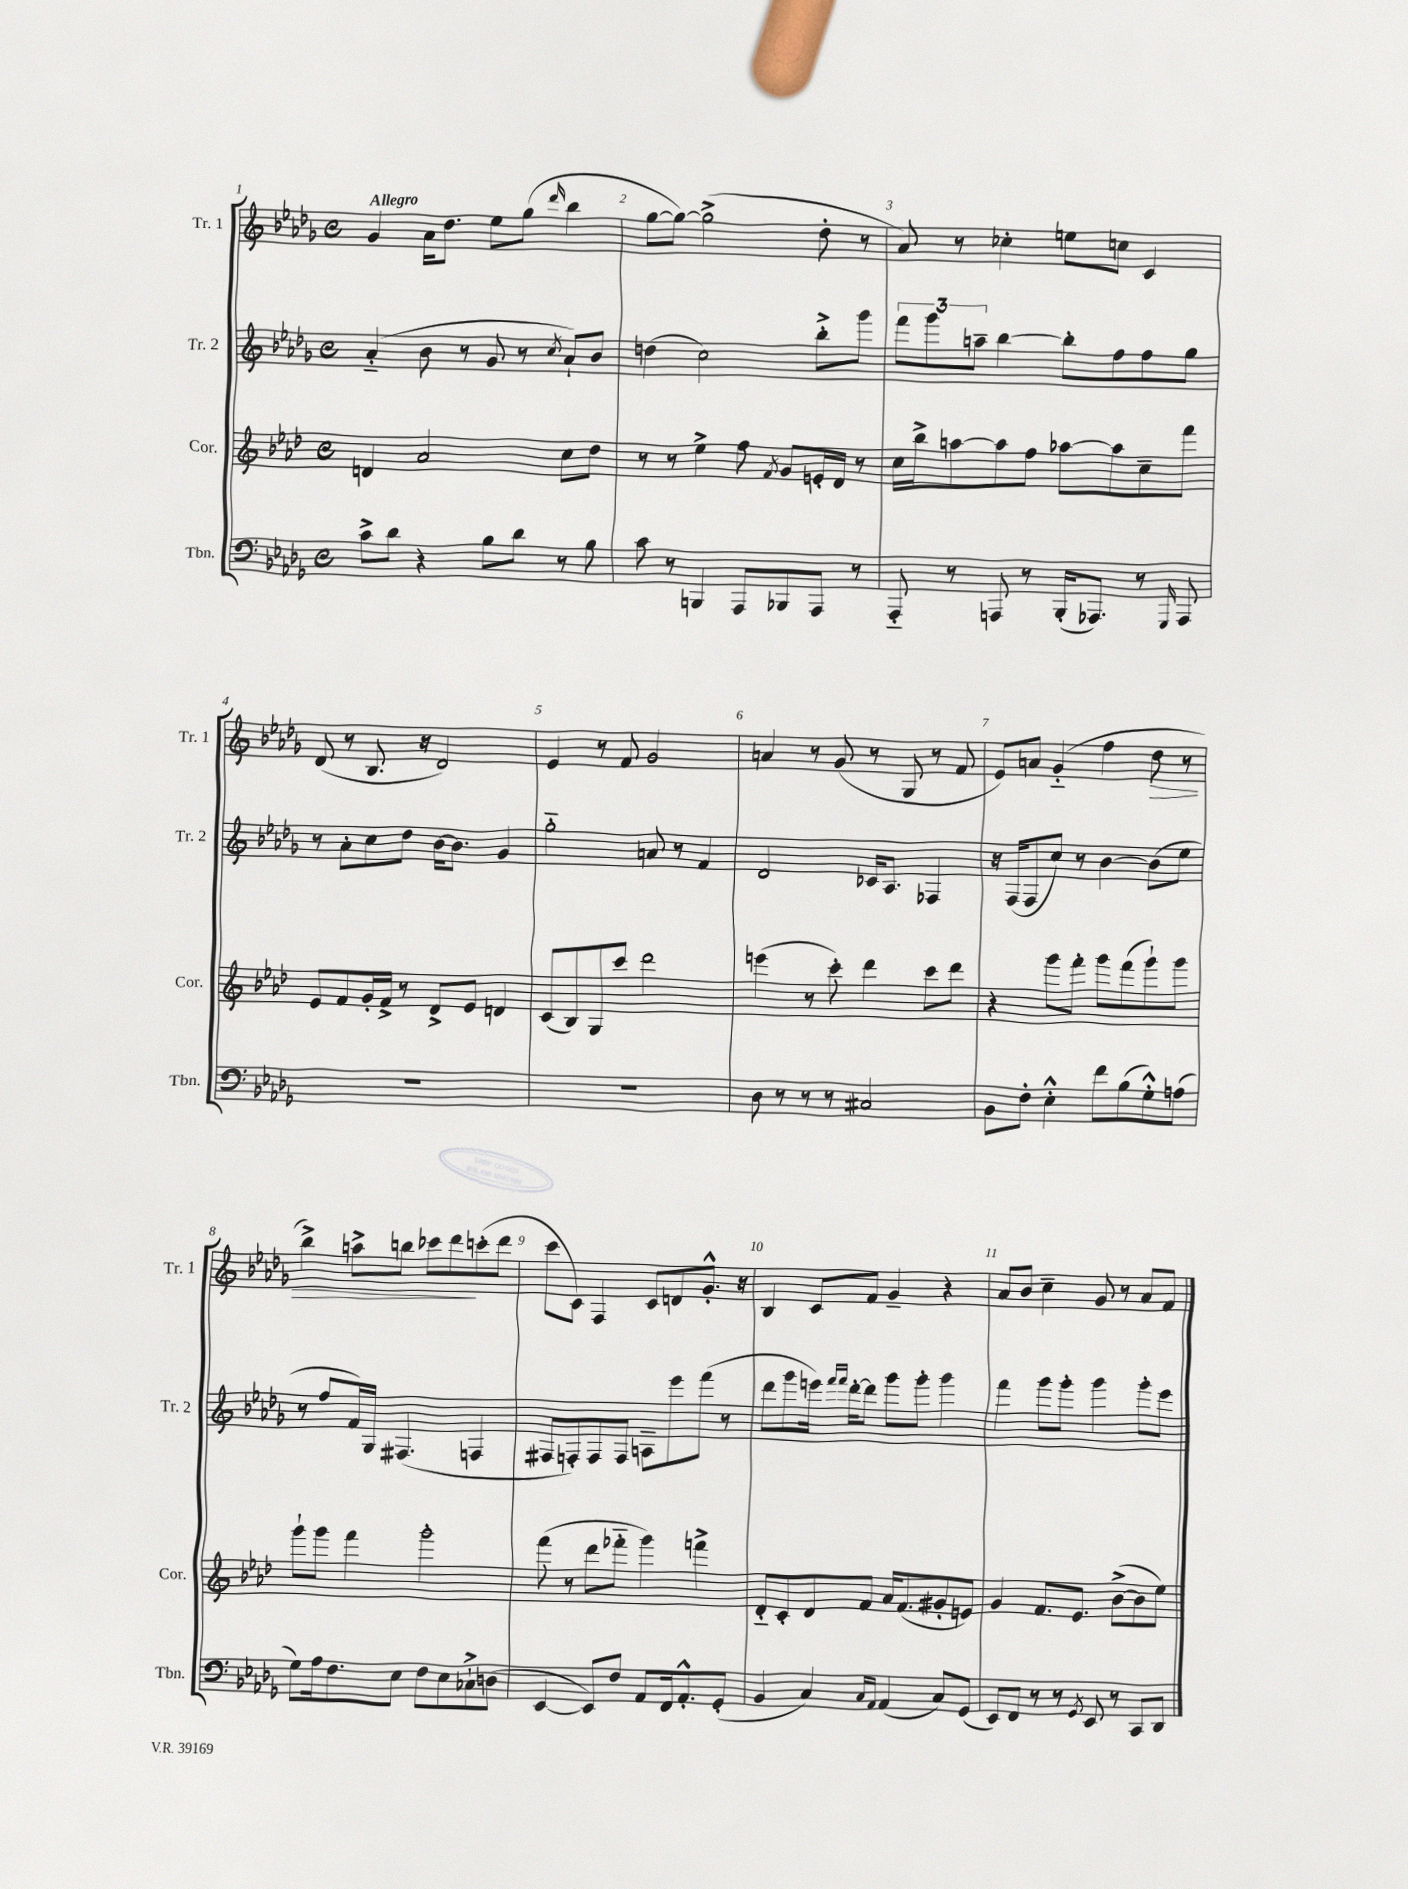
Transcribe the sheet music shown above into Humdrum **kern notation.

**kern	**kern	**kern	**kern
*staff4	*staff3	*staff2	*staff1
*clefF4	*clefG2	*clefG2	*clefG2
*k[b-e-a-d-g-]	*k[b-e-a-d-]	*k[b-e-a-d-g-]	*k[b-e-a-d-g-]
*M4/4	*M4/4	*M4/4	*M4/4
*met(c)	*met(c)	*met(c)	*met(c)
8c^	4d	(4a-'~	4g-
8d-	.	.	.
4r	2a-	8b-	16a-
.	.	.	8.dd-
.	.	8r	.
8B-	.	8g-	8ee-
8d-	.	8r	(8gg-
.	.	8qcc	16qqddd-
8r	8cc	8a-`)	4bb-
8B-	8dd-	8b-	.
=	=	=	=
8c	8r	(4dd	[8gg-
8r	8r	.	8gg-_)
4BBB	4ee-^	2cc)	(2gg-^]
8AAA-	8ff	.	.
.	8qf	.	.
8BBB-	8g	.	.
8AAA-	16e'	8bb-'^	8dd-'
.	16d-	.	.
8r	8r	8ggg-	8r
=	=	=	=
8AAA-'~	16cc	12fff	8a-)
.	16bb-^	.	.
.	.	12ggg-	.
8r	[8aa	.	8r
.	.	12aa~	.
8AAA	8aa]	[4bb-	4cc-'
8r	8ff	.	.
(16BBB-'	[8aa-	8bb-']	8ee
8.AAA-)	.	.	.
.	8aa-]	8ff	8cc
8r	8cc~	8ff	4c
16qqGGG-	.	.	.
8AAA-	8fff	8gg-	.
=	=	=	=
1r	8e-	8r	(8d-
.	8f	8a-'	8r
.	16g'	8cc	8.B-
.	16f^	.	.
.	8r	8dd-	.
.	.	.	16r
.	8d-^	[16b-	2d-)
.	.	8.b-]	.
.	8e-	.	.
.	4d	4g-	.
=	=	=	=
1r	(8c	2gg-'~	4e-
.	8B-)	.	.
.	8G	.	8r
.	8ccc	.	8f
.	2ddd-	8a	2g-
.	.	8r	.
.	.	4f	.
=	=	=	=
8D-	(4eee	2d-	4a
8r	.	.	.
8r	8r	.	8r
8r	8ccc')	.	(8g-
2C#	4ddd-	16c-	8r
.	.	8.A-	.
.	.	.	8G-
.	8ccc	4F-	8r
.	8ddd-	.	8f
=	=	=	=
8BB-	4r	16r	8e-)
.	.	(16F	.
8F'	.	8F	8a
4E-'^^	8ggg	8cc)	(4g-'~
.	8fff'	8r	.
8f	8ggg	[4b-	4ff
(8B-	(8fff	.	.
8G-'^^)	8ggg`)	(8b-]	8dd-
(8A	8ggg	8ee-	8r
=	=	=	=
8G-)	8ggg`	8r	4bb-^)
16A-	8ggg	8ff	.
8.F	.	.	.
.	4fff	16f)	8aa^
.	.	16G-	.
8E-	.	(4.F#	8bb
8F	2ggg'	.	8ccc-
8E-	.	.	8ddd-
8C-`^	.	4F	(8ccc'
(8D	.	.	8ddd-
=	=	=	=
[4EE-	(8fff	8F#	8ccc
.	8r	8F')	8c)
8EE-])	8ddd-	8F	4F
8F	8fff-'~	8F	.
8AA-	4ggg)	8A~	8c
16FF	.	8eee-	8d
8.AA-'^^	.	.	.
.	4fff^	(8fff	8.g-'^^
(8GG-'	.	8r	.
.	.	.	16r
=	=	=	=
4BB-	8d-'~	8ddd-	4B-
.	8c'	8ggg-	.
4C)	8d-	16eee)	8c
.	.	16qqfff	.
.	.	16qqfff	.
.	.	[16ddd-'	.
.	8f	8ddd-]	8f
16qqC	.	.	.
16qqAA-	.	.	.
(4AA-	16a-	8ggg-	4g-~
.	(8.f	.	.
.	.	8ggg-'	.
8C)	8g#'	4ggg-	4r
(8GG-	8e)	.	.
=	=	=	=
8EE-)	4g	4fff	8a-
8FF	.	.	8b-
8r	8.f	8ggg-	4cc~
8r	.	8ggg-'	.
.	8.e-	.	.
8qGG-	.	.	.
8EE-	.	4ggg-	8g-
8r	([8b-^	.	8r
8CC	8b-]	8ggg-'	8a-
8DD-	8ee-)	8eee-	8f
==	==	==	==
*-	*-	*-	*-
